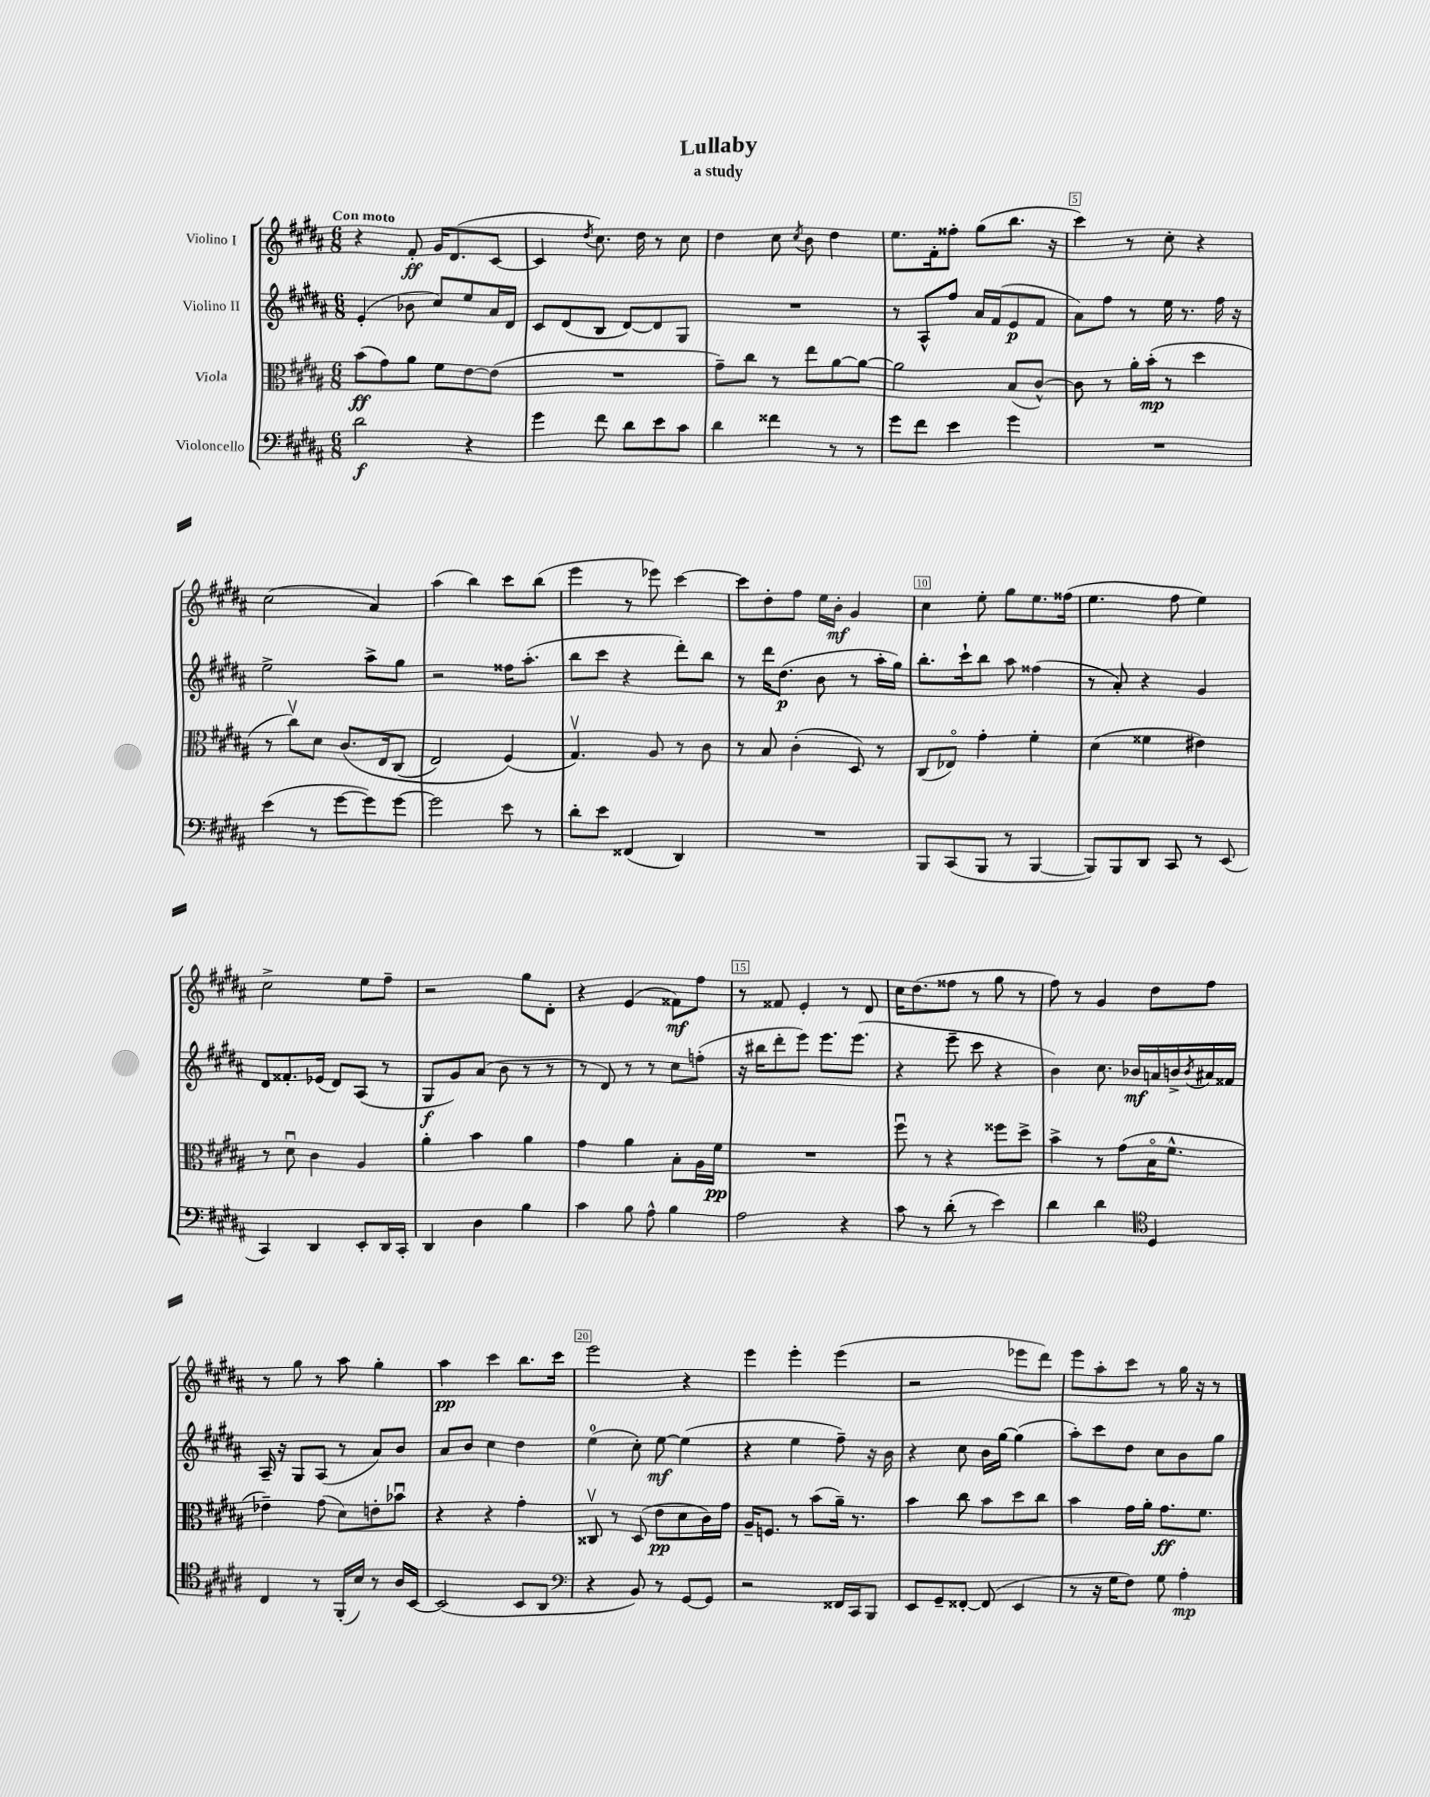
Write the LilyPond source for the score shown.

\header { title = "Lullaby" subtitle = "a study" }
<<
\new StaffGroup <<
\new Staff = "s0" \with { instrumentName = "Violino I" } {
    \clef treble \key b \major \numericTimeSignature \time 6/8 \tempo "Con moto"
    r4 fis'8-.\ff gis'16 dis'8.( cis'8~ |
    cis'4 \acciaccatura { dis''8 } cis''8.) dis''16 r8 cis''8 |
    dis''4 cis''8 \acciaccatura { cis''8 } b'8 dis''4 |
    e''8. fis'16-. fisis''8-. gis''8( b''8. r16 |
    cis'''4) r8 cis''8-. r4 |
    cis''2( ais'4) |
    ais''4( b''4) cis'''8 b''8( |
    e'''4 r8 ees'''8) cis'''4~ |
    cis'''8 dis''8-. fis''8 e''16 b'16-.\mf gis'4 |
    cis''4 e''8-. gis''8 e''8. fisis''16( |
    e''4. fis''8 e''4) |
    cis''2-> e''8 fis''8-- |
    r2 gis''8 dis'8-. |
    r4 e'4( fisis'8\mf) fis''8 |
    r8 fisis'8 e'4-. r8 dis'8 |
    cis''16 dis''8.( fisis''8 r8 gis''8 r8 |
    fis''8) r8 gis'4 dis''8 fis''8 |
    r8 gis''8 r8 ais''8 gis''4-. |
    ais''4\pp cis'''4 b''8. cis'''16 |
    e'''2 r4 |
    e'''4 e'''4-. e'''4( |
    r2 ees'''8 dis'''8) |
    e'''8 ais''8-. cis'''8 r8 gis''16 r16 r8 \bar "|." |
}
\new Staff = "s1" \with { instrumentName = "Violino II" } {
    \clef treble \key b \major \numericTimeSignature \time 6/8
    e'4-.( bes'8 cis''8) e''8 ais'16 dis'16 |
    cis'8 dis'8( b8 dis'8~) dis'8 gis8 |
    R2. |
    r8 ais8-^ fis''8 ais'16 fis'16( e'8\p fis'8 |
    ais'8) fis''8 r8 e''16 r8. fis''16 r16 |
    e''2-> ais''8-> gis''8 |
    r2 fisis''16 ais''8.-.( |
    b''8 cis'''8 r4 dis'''8-.) b''8 |
    r8 dis'''16 dis''8.\p( b'8 r8 ais''16-. gis''16) |
    b''8.-. cis'''16-! b''8 ais''8 fisis''4( |
    r8 ais'8-.) r4 gis'4 |
    dis'8 fisis'8.-. ees'16( dis'8) ais8( r8 |
    gis8\f gis'8) ais'8( b'8 r8 r8 |
    r8 dis'8) r8 r8 cis''8 f''8-.( |
    r16 bis''16 dis'''8-. e'''8) e'''8. e'''8.( |
    r4 e'''8-- cis'''8 r4 |
    b'4) cis''8. bes'16\mf a'16 b'16-> \acciaccatura { b'8 } ais'16 fisis'16 |
    ais16-- r16 gis8 ais8( r8 ais'8) b'8 |
    ais'8 b'8 cis''4 dis''4 |
    e''4-0( cis''8-.) e''8~\mf e''4( |
    r4 e''4 fis''8--) r16 b'16 |
    r4 cis''8 b'16 gis''16~ gis''4( |
    ais''8-.) cis'''8 dis''8 cis''8 b'8 gis''8 \bar "|." |
}
\new Staff = "s2" \with { instrumentName = "Viola" } {
    \clef alto \key b \major \numericTimeSignature \time 6/8
    b'8\ff( gis'8) ais'8 fis'8 e'8~ e'8( |
    R2. |
    gis'8--) cis''8 r8 e''8 ais'8~ ais'8~ |
    ais'2 b8( cis'8~-^) |
    cis'8 r8 ais'16-. b'16-.\mp( r8 dis''4 |
    r8 cis''8\upbow) dis'8 cis'8.\( e16 cis8( |
    e2) fis4(\) |
    gis4.\upbow) ais8 r8 cis'8 |
    r8 b8 cis'4-.( dis8) r8 |
    cis8( ees8\flageolet) gis'4-. fis'4-. |
    dis'4( fisis'4 eis'4) |
    r8 dis'8\downbow cis'4 ais4 |
    ais'4-. b'4 ais'4 |
    gis'4 ais'4 b8-. ais16 fis'16\pp |
    R2. |
    fis''8\downbow r8 r4 fisis''8 dis''8-> |
    b'4-> r8 gis'8( b16\flageolet fis'8.-^ |
    ees'4--) gis'8( dis'8) e'8-. bes'8\downbow |
    r4 r4 gis'4-. |
    cisis8\upbow r8 dis8( e'8\pp dis'8 cis'16) gis'16 |
    ais16-- f8. r8 b'8( ais'16--) r8. |
    b'4 cis''8 b'8 dis''8 cis''8 |
    b'4 gis'16 ais'16-. gis'8.\ff fis'8. \bar "|." |
}
\new Staff = "s3" \with { instrumentName = "Violoncello" } {
    \clef bass \key b \major \numericTimeSignature \time 6/8
    dis'2\f r4 |
    gis'4 fis'8 dis'8 e'8 cis'8 |
    dis'4 fisis'4 r8 r8 |
    gis'8 fis'8 e'4 gis'4 |
    R2. |
    e'4( r8 gis'8~ gis'8) gis'8~ |
    gis'2 e'8 r8 |
    dis'8-. e'8 fisis,4( dis,4) |
    R2. |
    b,,8 cis,8( b,,8 r8 b,,4~ |
    b,,8) b,,8 dis,8 cis,8 r8 e,8( |
    cis,4) dis,4 e,8-. dis,16 cis,16-. |
    dis,4 dis4 b4 |
    cis'4 b8 ais8-^ b4 |
    ais2 r4 |
    cis'8 r8 dis'8-.( r8 e'4) |
    dis'4 dis'4 \clef tenor dis4 |
    cis4 r8 fis,16-.( b16) r8 ais16 b,16~ |
    b,2( b,8 ais,8 |
    \clef bass r4 b,8) r8 gis,8~ gis,8 |
    r2 fisis,16 cis,16 b,,8 |
    e,8 gis,8-- fisis,8~-. fisis,8( e,4 |
    r8 r16 gis16 fis8) gis8 ais4-.\mp \bar "|." |
}
>>
>>
\layout { \context { \Score \override BarNumber.break-visibility = ##(#f #t #t) barNumberVisibility = #(every-nth-bar-number-visible 5) \override BarNumber.stencil = #(make-stencil-boxer 0.1 0.3 ly:text-interface::print) } }
